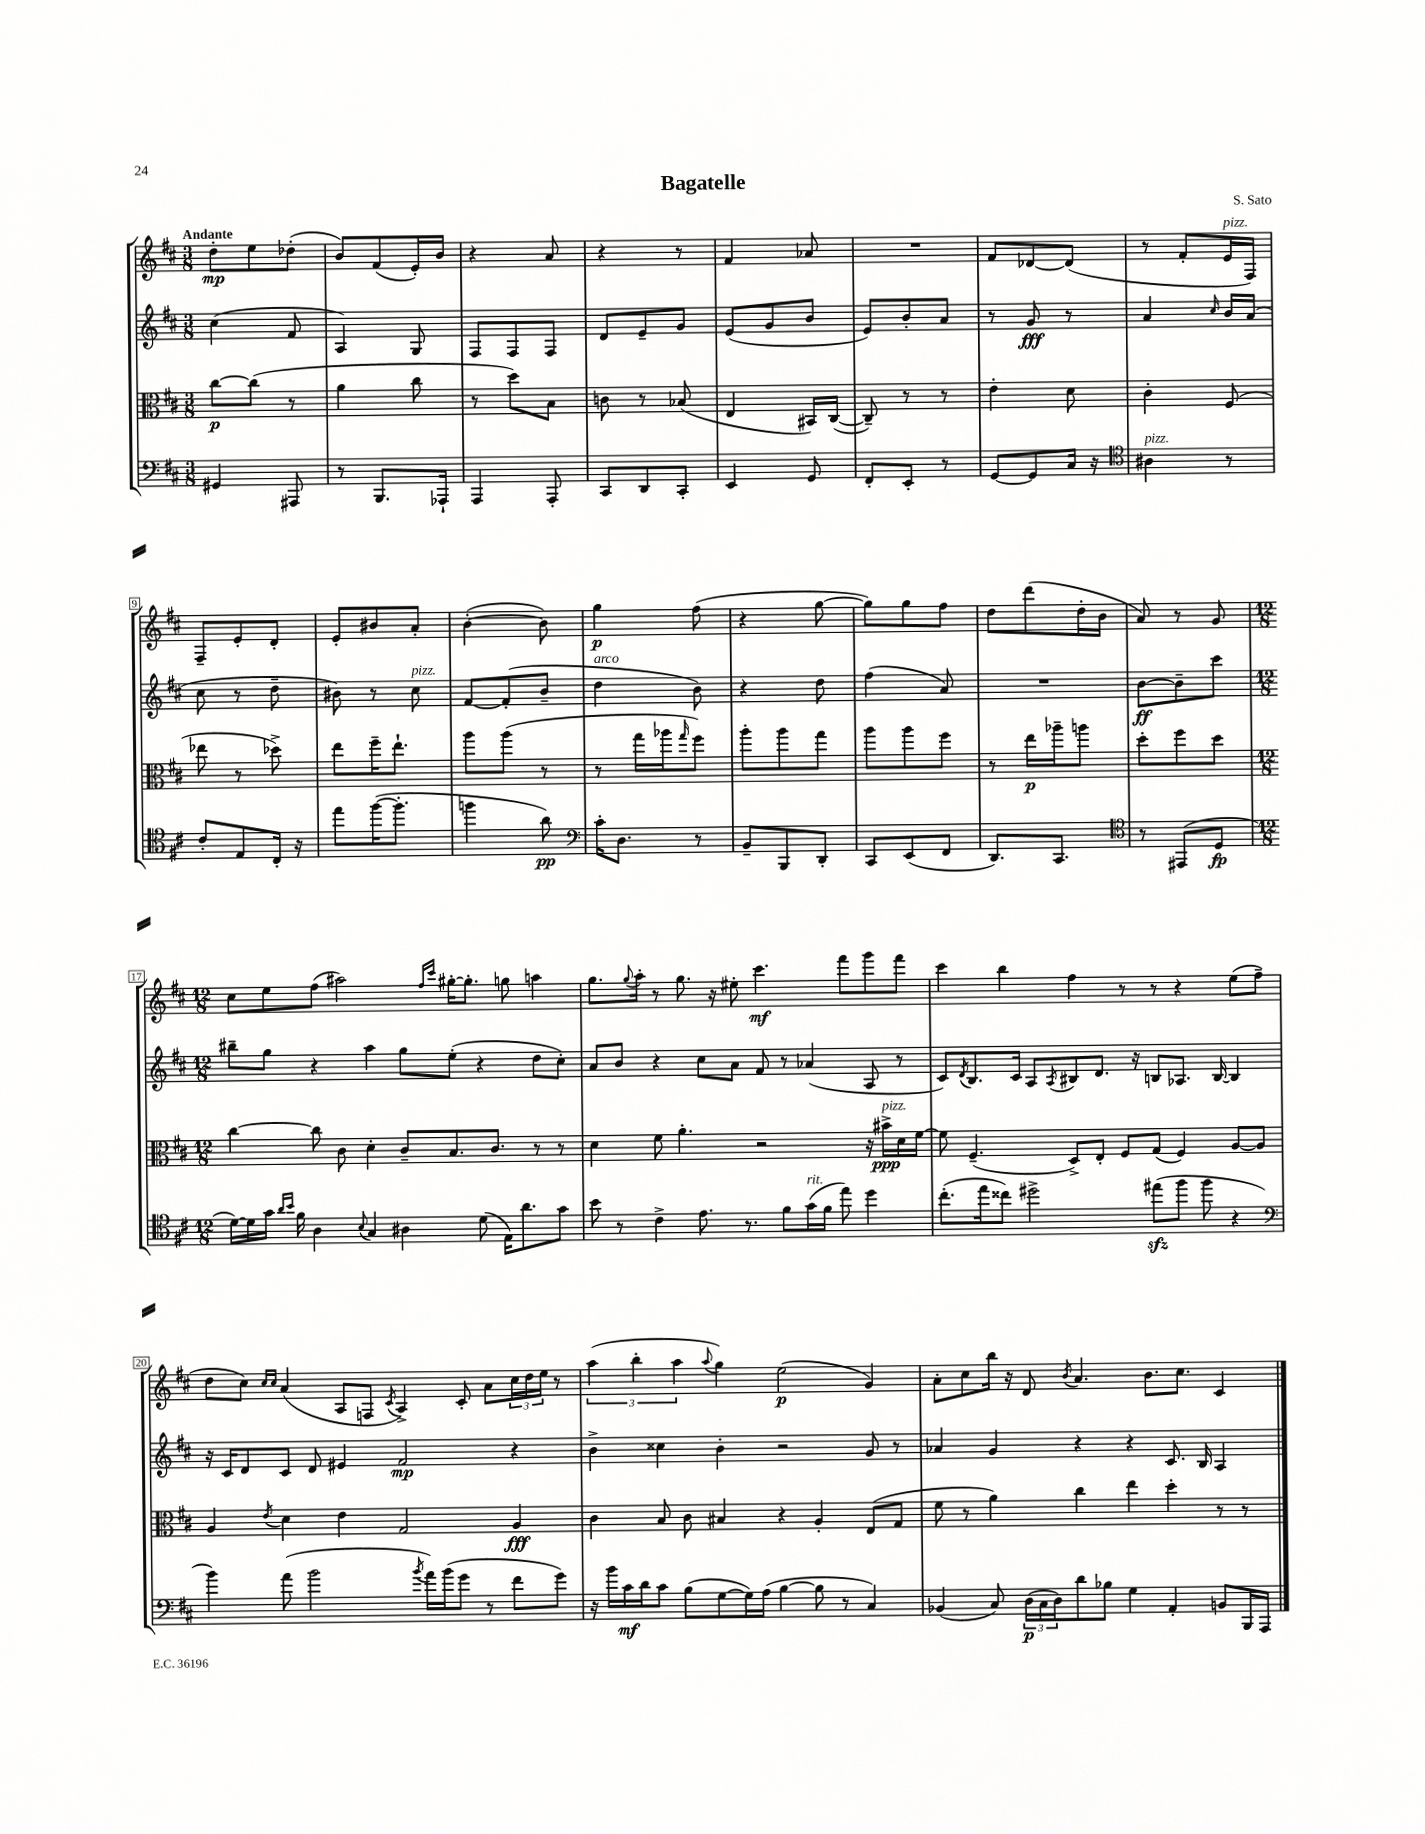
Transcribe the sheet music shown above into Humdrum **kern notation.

**kern	**kern	**kern	**kern
*staff4	*staff3	*staff2	*staff1
*clefF4	*clefC3	*clefG2	*clefG2
*k[f#c#]	*k[f#c#]	*k[f#c#]	*k[f#c#]
*M3/8	*M3/8	*M3/8	*M3/8
4GG#	[8cc#	(4cc#	8dd'
.	(8cc#]	.	8ee
8AAA#	8r	8f#	(8dd-'
=	=	=	=
8r	4a	4A)	8b)
8.BBB	.	.	(8f#
.	8cc#	8G	16e')
16AAA-`	.	.	16b
=	=	=	=
4AAA	8r	8F#	4r
.	8dd)	8F#	.
8AAA'	8B	8F#	8a
=	=	=	=
8CC#	8c	8d	4r
8DD	8r	8e~	.
8CC#'	(8B-	8g	8r
=	=	=	=
4EE	4E	(8e	4f#
.	.	8g	.
8GG	16BB#)	8b	8a-
.	([16C#	.	.
=	=	=	=
8FF#'	8C#~])	8e)	4.r
8EE'	8r	8b'	.
8r	8r	8a	.
=	=	=	=
[8GG	4e'	8r	8f#
8GG]	.	8g	[8d-
16C#	8d	8r	(8d-]
16r	.	.	.
=	=	=	=
*clefC4	*	*	*
4A#	4c#'	4a	8r
.	.	.	8f#'
.	.	16qqcc#	.
8r	(8F#	16b	16e
.	.	(16a	16F#)
=	=	=	=
8c#'	8ee-	8cc#	8F#~
8E	8r	8r	8e'
16C#'	8dd-^)	8dd~	8d'
16r	.	.	.
=	=	=	=
8ee	8ee	8b#)	8e'
([16ff#	16ff#~	8r	8b#
8.ff#']	8.ee`	.	.
.	.	8cc#	8a'
=	=	=	=
4ff	8aa	[8f#	([4b'
.	(8aa	(8f#']	.
8a)	8r	8b~	8b])
=	=	=	=
*clefF4	*	*	*
16c#'	8r	4dd	4gg
8.D	.	.	.
.	16gg	.	.
.	16aa-	.	.
.	16qqgg	.	.
8r	8ff#)	8b)	(8ff#
=	=	=	=
8BB~	8aa'	4r	4r
8BBB	8aa	.	.
8DD'	8gg	8dd	[8gg
=	=	=	=
8CC#	8aa	(4ff#	8gg])
(8EE	8aa	.	8gg
8FF#	8ff#	8a)	8ff#
=	=	=	=
8.DD)	8r	4.r	8dd
.	16ee	.	(8ddd
8.CC#	16aa-~	.	.
.	8aa	.	16dd'
.	.	.	16b
=	=	=	=
*clefC4	*	*	*
8r	8dd'	[8b	8a)
(8EE#	8ff#	8b~]	8r
8D	8dd	8ccc#	8g
=	=	=	=
*M12/8	*M12/8	*M12/8	*M12/8
[16d)	[4cc#	8bb#~	8cc#
16d]	.	.	.
16g	.	8gg	8ee
16qqa	.	.	.
16qqb	.	.	.
16f#	.	.	.
4A	8cc#]	4r	(8ff#
.	8c#	.	2aa#)
8qqB	.	.	.
4G	4d'	4aa	.
4A#	8c#~	8gg	.
.	.	.	16qqff#
.	.	.	16qqccc#
.	8.B	(8ee'	[16gg#'
.	.	.	8.gg#']
(8d	.	4r	.
.	8.c#	.	.
16E)	.	.	8gg
8.a	.	.	.
.	8r	8dd	4aa
8g	8r	8cc#')	.
=	=	=	=
8b	4d	8a	8.gg
8r	.	8b	.
.	.	.	8qqgg
.	.	.	16aa'
4c#^	8f#	4r	8r
.	4.a'	.	8.gg
8.e	.	8cc#	.
.	.	.	16r
.	.	8a	8ee#'
8.r	.	.	.
.	2r	8f#	4.ccc#
8f#	.	8r	.
(16g	.	(4a-	.
16f#	.	.	.
8ee)	.	.	8fff#
4dd	16r	8A	8ggg
.	16b#^	.	.
.	16d	8r	8fff#
.	[16f#	.	.
=	=	=	=
(8.cc#'	8f#]	8c#)	4ccc#
.	.	8qd	.
.	(4.F#~	8.B	.
16ee	.	.	.
8cc##)	.	.	4bb
.	.	16c#	.
2dd#^	.	8A	.
.	.	8qA	.
.	8D^)	8B#	4ff#
.	8E'	8.d	.
.	8F#	.	8r
.	.	16r	.
(8ee#	(8G	8B	8r
8ff#	4F#)	8.A-	4r
8ff#	.	.	.
.	.	[16B	.
4r	[8A	4B]	(8ee
.	8A]	.	8ff#~
=	=	=	=
*clefF4	*	*	*
4b)	4A	16r	8dd
.	.	16c#	.
.	.	8d	8cc#)
.	.	.	16qqcc#
.	8qe	.	16qqcc#
(8a	4d	8c#	(4a
2b	.	8d	.
.	4e	4e#	8A
.	.	.	8F
.	.	.	8qc#
.	2G	2f#	4A^)
8qb	.	.	.
16a)	.	.	.
(16b	.	.	.
8g	.	.	8c#'
8r	.	.	8a
8f#	4A	4r	24cc#
.	.	.	24dd
.	.	.	24ee
8g)	.	.	8r
=	=	=	=
16r	4c#	4b^	(6aa
16b	.	.	.
16c#	.	.	.
.	.	.	6bb'
16d	.	.	.
8c#	8B	4cc##	.
.	.	.	6aa
(8B	8c#	.	.
.	.	.	8qqaa
[8G	4B#	4b'	4gg)
16G])	.	.	.
(16A	.	.	.
[4B	4r	2r	(2ee
8B]	4A'	.	.
8r	.	.	.
4C#)	(8E	8g	4g)
.	8G	8r	.
=	=	=	=
(4BB-	8f#	4a-	8a'
.	8r	.	8cc#
8C#)	4a)	4g	16bb
.	.	.	16r
(24D	.	.	8d
24C#	.	.	.
24D)	.	.	.
.	.	.	8qb
8d	4cc#	4r	4.a
8B-	.	.	.
4G	4ee	4r	.
.	.	.	8.b
4AA'	4dd'	8.c#	.
.	.	.	8.cc#
.	.	16B	.
8BB	8r	4A	4c#
16BBB	8r	.	.
16AAA	.	.	.
==	==	==	==
*-	*-	*-	*-
